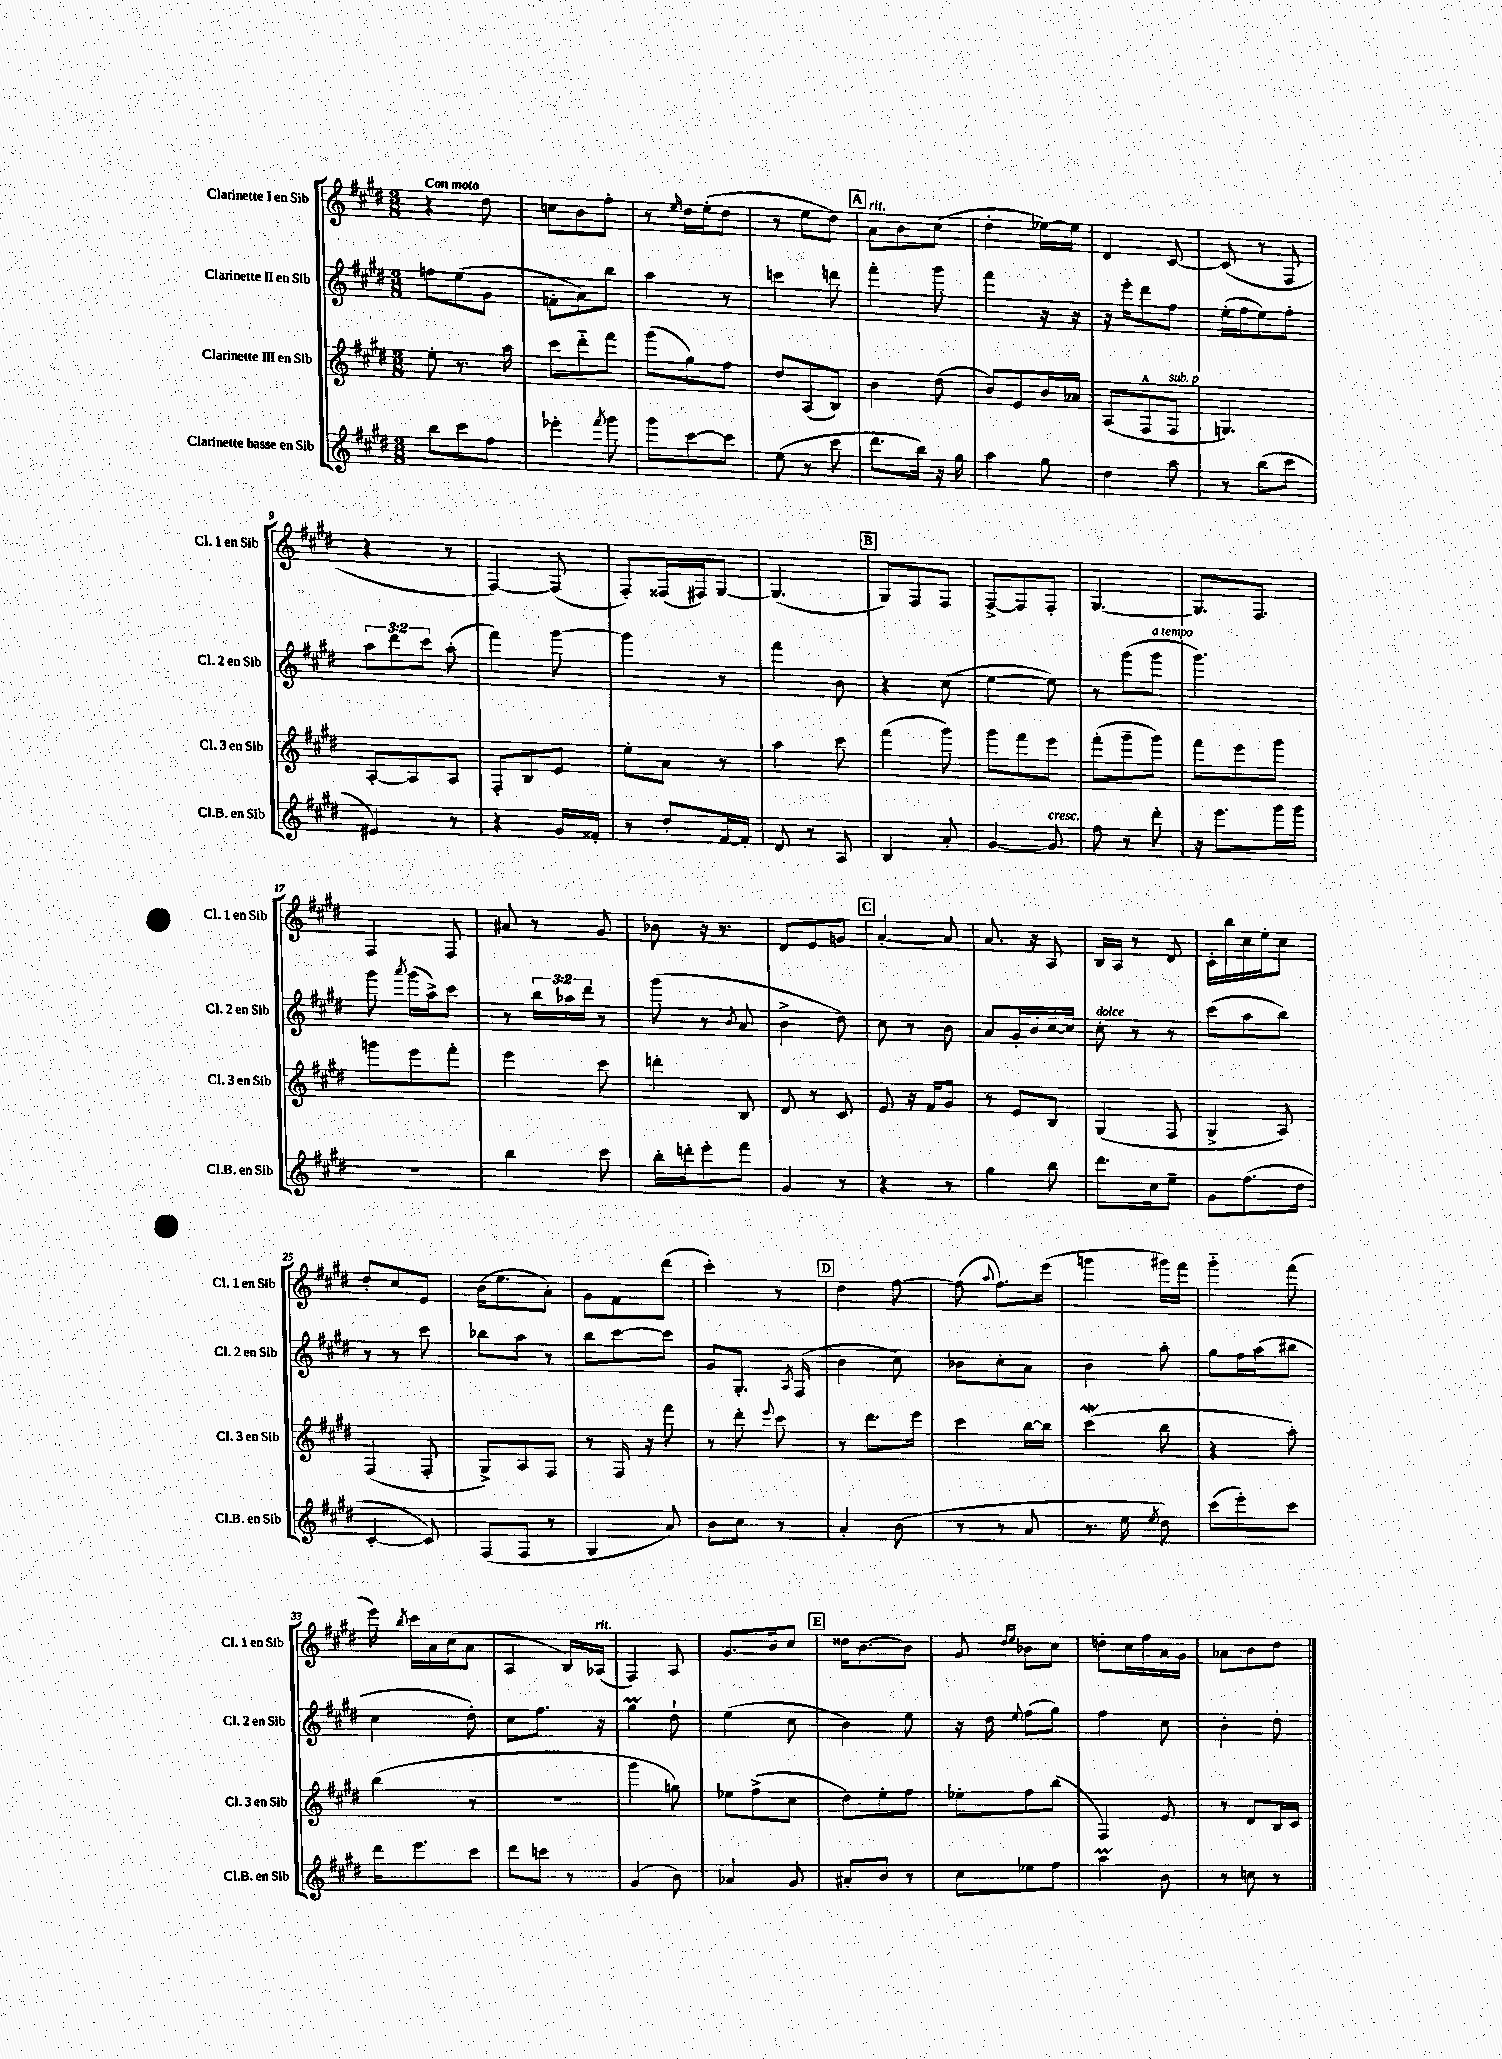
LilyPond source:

<<
\new StaffGroup <<
\new Staff = "s0" \with { instrumentName = "Clarinette I en Sib" shortInstrumentName = "Cl. 1 en Sib" } {
    \clef treble \key e \major \numericTimeSignature \time 3/8 \tempo "Con moto"
    \autoBeamOff r4 dis''8 |
    c''8[ b'8 fis''8]-. |
    r8 \grace { e''16 } dis''16[ e''16-.( dis''8] |
    r8 e''8[ dis''8]) |
    \mark \markup { \box "A" } a'8[^\markup { \italic "rit." } b'8 cis''8]( |
    dis''4-. ees''16[~) ees''16] |
    dis'4 cis'8~ |
    cis'8( r8 fis8 |
    r4 r8 |
    fis4~) fis8( |
    fis8[-.) fisis16( fis16) gis8]~ |
    gis4.( |
    \mark \markup { \box "B" } gis8[) fis8 fis8] |
    fis8[~-> fis8 fis8]-. |
    gis4.~ |
    gis8.[ fis8.] |
    fis4 fis8 |
    ais'8 r8 gis'8 |
    bes'8 r16 r8. |
    dis'8[ e'8 g'8] |
    \mark \markup { \box "C" } a'4~-. a'8 |
    a'8. r16 a8 |
    b16[ a16] r8 dis'8 |
    cis'16[-. b''16 cis''16 e''16-. cis''8] |
    dis''8[-. cis''8 e'8] |
    b'16[( e''8. a'8]-.) |
    gis'8[ fis'8 dis'''8]( |
    cis'''4-.) r8 |
    \mark \markup { \box "D" } dis''4 fis''8~ |
    fis''8( \appoggiatura { a''8 } fis''8.[) e'''16]( |
    g'''4 gis'''16[) fis'''16] |
    gis'''4-_ fis'''8( |
    e'''16) \acciaccatura { b''8 } cis'''16[ a'16 cis''16( a'8] |
    a4 b16[) aes16]^\markup { \italic "rit." }( |
    fis4) a8 |
    gis'8.[ b'16 cis''8] |
    \mark \markup { \box "E" } disis''16[ b'8.~ b'8] |
    gis'8 \grace { dis''16[ e''16] } bes'8[ cis''8] |
    d''8[-. cis''16 fis''16 a'16 gis'16] |
    aes'8[ b'8 dis''8] \bar "|." |
}
\new Staff = "s1" \with { instrumentName = "Clarinette II en Sib" shortInstrumentName = "Cl. 2 en Sib" } {
    \clef treble \key e \major \numericTimeSignature \time 3/8 \override Staff.TupletNumber.text = #tuplet-number::calc-fraction-text
    \autoBeamOff f''8[ e''8( gis'8] |
    f'8[-. a'8) b''8] |
    a''4 r8 |
    c'''4 d'''8 |
    \mark \markup { \box "A" } fis'''4-. gis'''8 |
    fis'''4 r16 r16 |
    r16 e'''16[-. dis'''8 fis''8] |
    e''16[-.( fis''16 e''8) fis''8]-. |
    \tuplet 3/2 { a''8[ dis'''8 cis'''8] } a''8-.( |
    fis'''4) gis'''8~ |
    gis'''4 r8 |
    fis'''4 b'8 |
    \mark \markup { \box "B" } r4 cis''8( |
    e''4~ e''8) |
    r8 gis'''8[( gis'''8]^\markup { \italic "a tempo" } |
    gis'''4.) |
    gis'''8 \acciaccatura { a'''8 } gis'''16[( a''16->) cis'''8] |
    r8 \tuplet 3/2 { b''16[ aes''16 dis'''16] } r8 |
    gis'''8( r8 \acciaccatura { b'8 } a'8 |
    b'4-> dis''8) |
    \mark \markup { \box "C" } cis''8 r8 b'8 |
    a'8[ gis'16-. b'16 cis''16~ cis''16] |
    cis''8-.^\markup { \italic "dolce" } r8 r8 |
    cis'''8[( a''8 b''8]) |
    r8 r8 cis'''8 |
    bes''8[ a''8] r8 |
    b''8[ cis'''8~ cis'''8] |
    gis'8[ gis8.]-. \acciaccatura { a8 } fis16( |
    \mark \markup { \box "D" } b'4 cis''8) |
    bes'8[ cis''8-. a'8] |
    b'4 a''8-. |
    gis''8[ fis''16 a''16( bis''8] |
    cis''4 dis''8-.) |
    cis''8[ fis''8.] r16 |
    gis''4\prall dis''8-! |
    e''4( cis''8 |
    \mark \markup { \box "E" } b'4) e''8 |
    r16 dis''16 \appoggiatura { e''8 } fis''8[( gis''8]) |
    fis''4 cis''8 |
    b'4-. dis''8-. \bar "|." |
}
\new Staff = "s2" \with { instrumentName = "Clarinette III en Sib" shortInstrumentName = "Cl. 3 en Sib" } {
    \clef treble \key e \major \numericTimeSignature \time 3/8
    \autoBeamOff e''8-. r8. a''16 |
    cis'''8[ dis'''8-_ fis'''8] |
    gis'''8[( gis''8) fis''8] |
    dis''8[ a8( b8]) |
    \mark \markup { \box "A" } b'4 dis''8( |
    b'8[) e'8 b'16 aes'16] |
    a8[( fis8-^ fis8]^\markup { \italic "sub. p" } |
    g4.) |
    a8[~-. a8 a8] |
    fis8[-. b8 e'8] |
    e''8[-. a'8] r8 |
    a''4 cis'''8 |
    \mark \markup { \box "B" } fis'''4( gis'''8) |
    gis'''8[ fis'''8 e'''8] |
    fis'''8[-.( gis'''8-- gis'''8]) |
    fis'''8[ e'''8 gis'''8] |
    g'''8[ e'''8 fis'''8]-. |
    e'''4 cis'''8 |
    d'''4-. b8 |
    dis'8 r8 cis'8 |
    \mark \markup { \box "C" } e'8 r16 fis'16[ gis'8] |
    r8 e'8[ b8] |
    gis4( fis8 |
    gis4-> a8) |
    fis4( fis8-. |
    gis8[->) a8 fis8] |
    r8 fis16 r16 fis'''8 |
    r8 dis'''8-. \appoggiatura { e'''8 } cis'''8 |
    \mark \markup { \box "D" } r8 dis'''8.[ e'''16] |
    cis'''4 b''16[~ b''16] |
    cis'''4\mordent( b''8 |
    r4 a''8-.) |
    b''4( r8 |
    R4. |
    gis'''4 g''8) |
    ees''8[ fis''8->( cis''8] |
    \mark \markup { \box "E" } dis''8[) e''8-. fis''8] |
    ees''8[-. fis''8 b''8]( |
    fis4) e'8 |
    r8 dis'8[ b16 cis'16] \bar "|." |
}
\new Staff = "s3" \with { instrumentName = "Clarinette basse en Sib" shortInstrumentName = "Cl.B. en Sib" } {
    \clef treble \key e \major \numericTimeSignature \time 3/8
    \autoBeamOff b''8[ cis'''8 fis''8] |
    ees'''4-. \acciaccatura { fis'''8 } gis'''8 |
    gis'''8[ cis'''8~ cis'''8] |
    e''8( r8 cis'''8 |
    \mark \markup { \box "A" } dis'''8.[ b''16]) r16 gis''16 |
    a''4 gis''8 |
    dis''4 a''8 |
    r8 b''8[( cis'''8] |
    eis'4) r8 |
    r4 gis'16[ fisis'16]-. |
    r8 dis''8[-. fis'16~ fis'16]-. |
    dis'8 r8 a8 |
    \mark \markup { \box "B" } b4 a'8-. |
    gis'4~ gis'8^\markup { \italic "cresc." } |
    fis''8 r8 dis'''8-. |
    r16 e'''8.[ gis'''16 gis'''16] |
    R4. |
    b''4 cis'''8 |
    b''16[-. d'''16-. e'''8-. fis'''8] |
    gis'4 r8 |
    \mark \markup { \box "C" } r4 r8 |
    gis''4 b''8 |
    dis'''8.[ cis''16 e''8]-- |
    gis'8[ fis''8.( dis''16] |
    cis'4~-. cis'8) |
    fis8[( fis8] r8 |
    gis4 a'8) |
    b'8[ cis''8] r8 |
    \mark \markup { \box "D" } a'4-. b'8( |
    r8 r8 a'8 |
    r8. e''16 \acciaccatura { e''8 } dis''8) |
    cis'''8[( e'''8-.) cis'''8] |
    dis'''16[ e'''8. cis'''8] |
    dis'''8[ c'''8] r8 |
    gis'4( b'8) |
    aes'4 gis'8 |
    \mark \markup { \box "E" } ais'8[-. b'8] r8 |
    cis''8[ ees''8 fis''8] |
    a''4\prall b'8 |
    r8 c''8 r8 \bar "|." |
}
>>
>>
